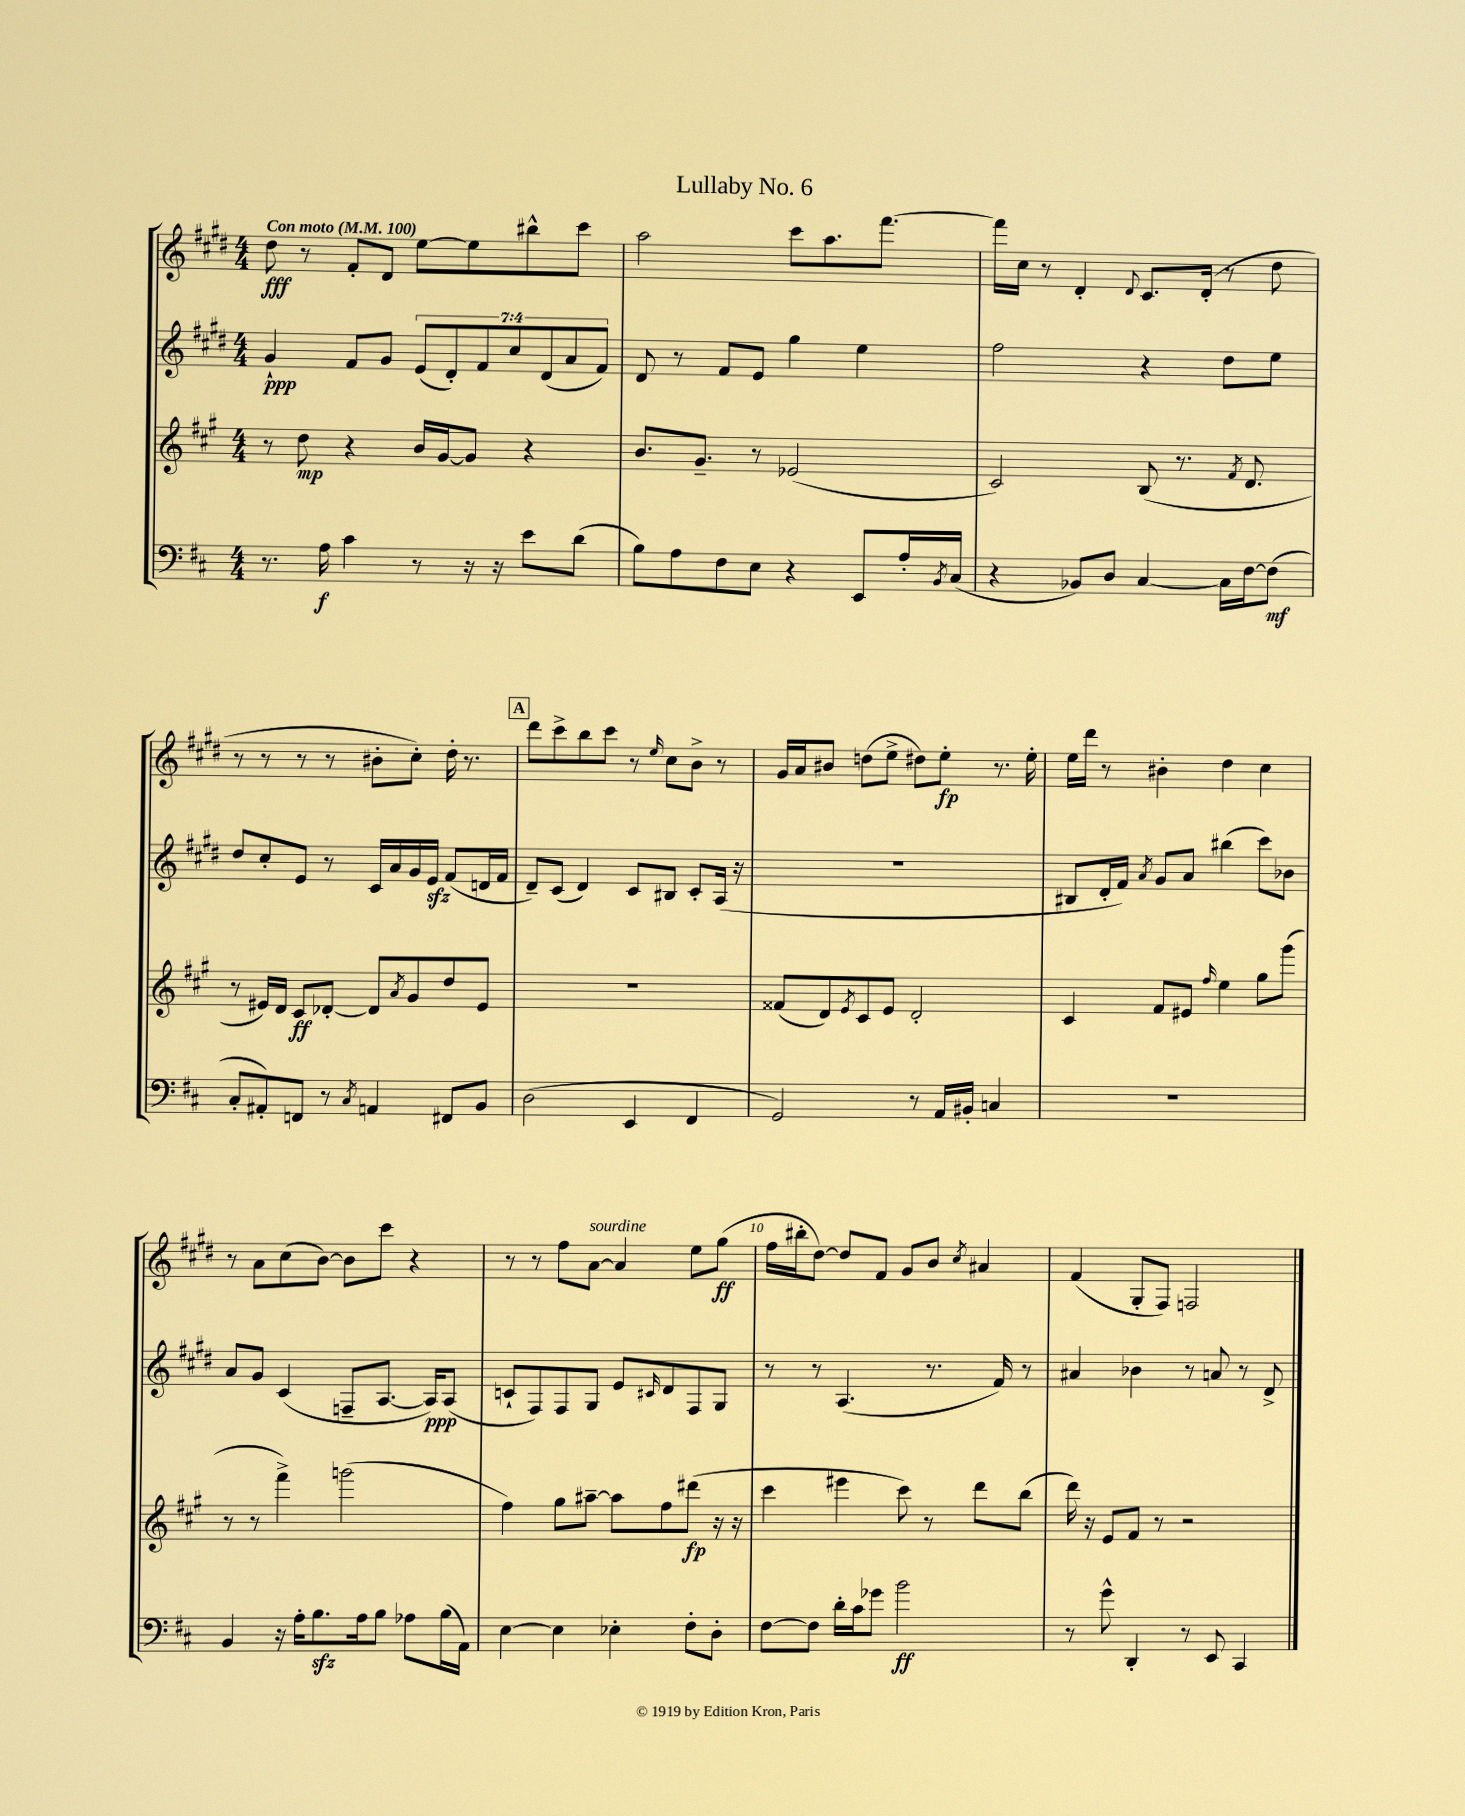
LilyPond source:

\header { title = "Lullaby No. 6" }
<<
\new StaffGroup <<
\new Staff = "s0" {
    \clef treble \key e \major \numericTimeSignature \time 4/4 \tempo "Con moto" 4 = 100
    dis''8\fff r8 fis'8-. dis'8 e''8~ e''8 bis''8-^ cis'''8 |
    a''2 cis'''8 a''8. fis'''8.~ |
    fis'''16 cis''16 r8 dis'4-. \appoggiatura { dis'8 } cis'8. dis'16-.( r8 dis''8 |
    r8 r8 r8 r8 bis'8-. cis''8-.) dis''16-. r8. |
    \mark \markup { \box "A" } dis'''8 cis'''8-> b''8 cis'''8 r8 \grace { e''16 } cis''8 b'8-> r8 |
    gis'16 a'16 bis'8 d''8( e''8-> dis''8) e''8-.\fp r8. e''16-. |
    e''16 dis'''16 r8 bis'4-. dis''4 cis''4 |
    r8 a'8 cis''8( b'8~) b'8 cis'''8 r4 |
    r8 r8 fis''8 a'8~^\markup { \italic "sourdine" } a'4 e''8 gis''8\ff( |
    fis''16 bis''16-. dis''8~) dis''8 fis'8 gis'8 b'8 \acciaccatura { cis''8 } ais'4 |
    fis'4( gis8-. fis8) f2 \bar "|." |
}
\new Staff = "s1" {
    \clef treble \key e \major \numericTimeSignature \time 4/4 \override Staff.TupletNumber.text = #tuplet-number::calc-fraction-text
    gis'4-!\ppp fis'8 gis'8 \tuplet 7/4 { e'8( dis'8-.) fis'8 cis''8 dis'8( a'8 fis'8) } |
    dis'8 r8 fis'8 e'8 gis''4 e''4 |
    fis''2 r4 dis''8 e''8 |
    dis''8 cis''8-. e'8 r8 cis'16 a'16 gis'16 e'16\sfz fis'8( d'16 fis'16 |
    \mark \markup { \box "A" } dis'8--) cis'8( dis'4) cis'8 bis8 cis'8-. a16( r16 |
    R1 |
    bis8 dis'16-. fis'16) \acciaccatura { a'8 } gis'8 a'8 bis''4( cis'''8) bes'8 |
    a'8 gis'8 cis'4( f8-- a8.~ a16\ppp) a8( |
    c'8-! fis8) fis8 gis8 e'8 \grace { cis'16 } dis'8 fis8 gis8 |
    r8 r8 a4.( r8. fis'16) r8 |
    ais'4 bes'4 r8 a'8 r8 dis'8-> \bar "|." |
}
\new Staff = "s2" {
    \clef treble \key a \major \numericTimeSignature \time 4/4
    r8 d''8\mp r4 b'16 gis'16~ gis'8 r4 |
    b'8. gis'8.-- r8 ees'2( |
    cis'2) b8( r8. \acciaccatura { fis'8 } d'8. |
    r8 eis'16) d'16 cis'8\ff des'8~-. des'8 \acciaccatura { a'8 } gis'8 d''8 eis'8 |
    \mark \markup { \box "A" } R1 |
    fisis'8( d'8) \acciaccatura { e'8 } cis'8 e'8 d'2-. |
    cis'4 fis'8 eis'8 \grace { fis''16 } e''4 gis''8 gis'''8( |
    r8 r8 fis'''4->) g'''2( |
    fis''4) gis''8 ais''8~-- ais''8 fis''8 dis'''8\fp( r16 r16 |
    cis'''4 eis'''4 cis'''8) r8 d'''8 b''8( |
    d'''16) r16 e'8 fis'8 r8 r2 \bar "|." |
}
\new Staff = "s3" {
    \clef bass \key d \major \numericTimeSignature \time 4/4
    r8. a16\f cis'4 r8 r16 r16 e'8 d'8( |
    b8) a8 fis8 e8 r4 e,8 a16-. \acciaccatura { b,8 } cis16( |
    r4 bes,8) d8 cis4~ cis16 fis16~ fis8\mf( |
    cis8-. ais,8-.) f,8 r8 \acciaccatura { cis8 } a,4 fis,8 b,8 |
    \mark \markup { \box "A" } d2( e,4 fis,4 |
    g,2) r8 a,16 bis,16-. c4 |
    R1 |
    b,4 r16 a16-. b8.\sfz a16 b8 aes8 b16( a,16) |
    e4~ e4 ees4-. fis8-. d8-. |
    fis8~ fis8 d'16-. cis'16 ges'8 b'2\ff |
    r8 g'8-^ d,4-. r8 e,8 cis,4 \bar "|." |
}
>>
>>
\layout { \context { \Score \override BarNumber.break-visibility = ##(#f #t #t) barNumberVisibility = #(every-nth-bar-number-visible 5) } }
